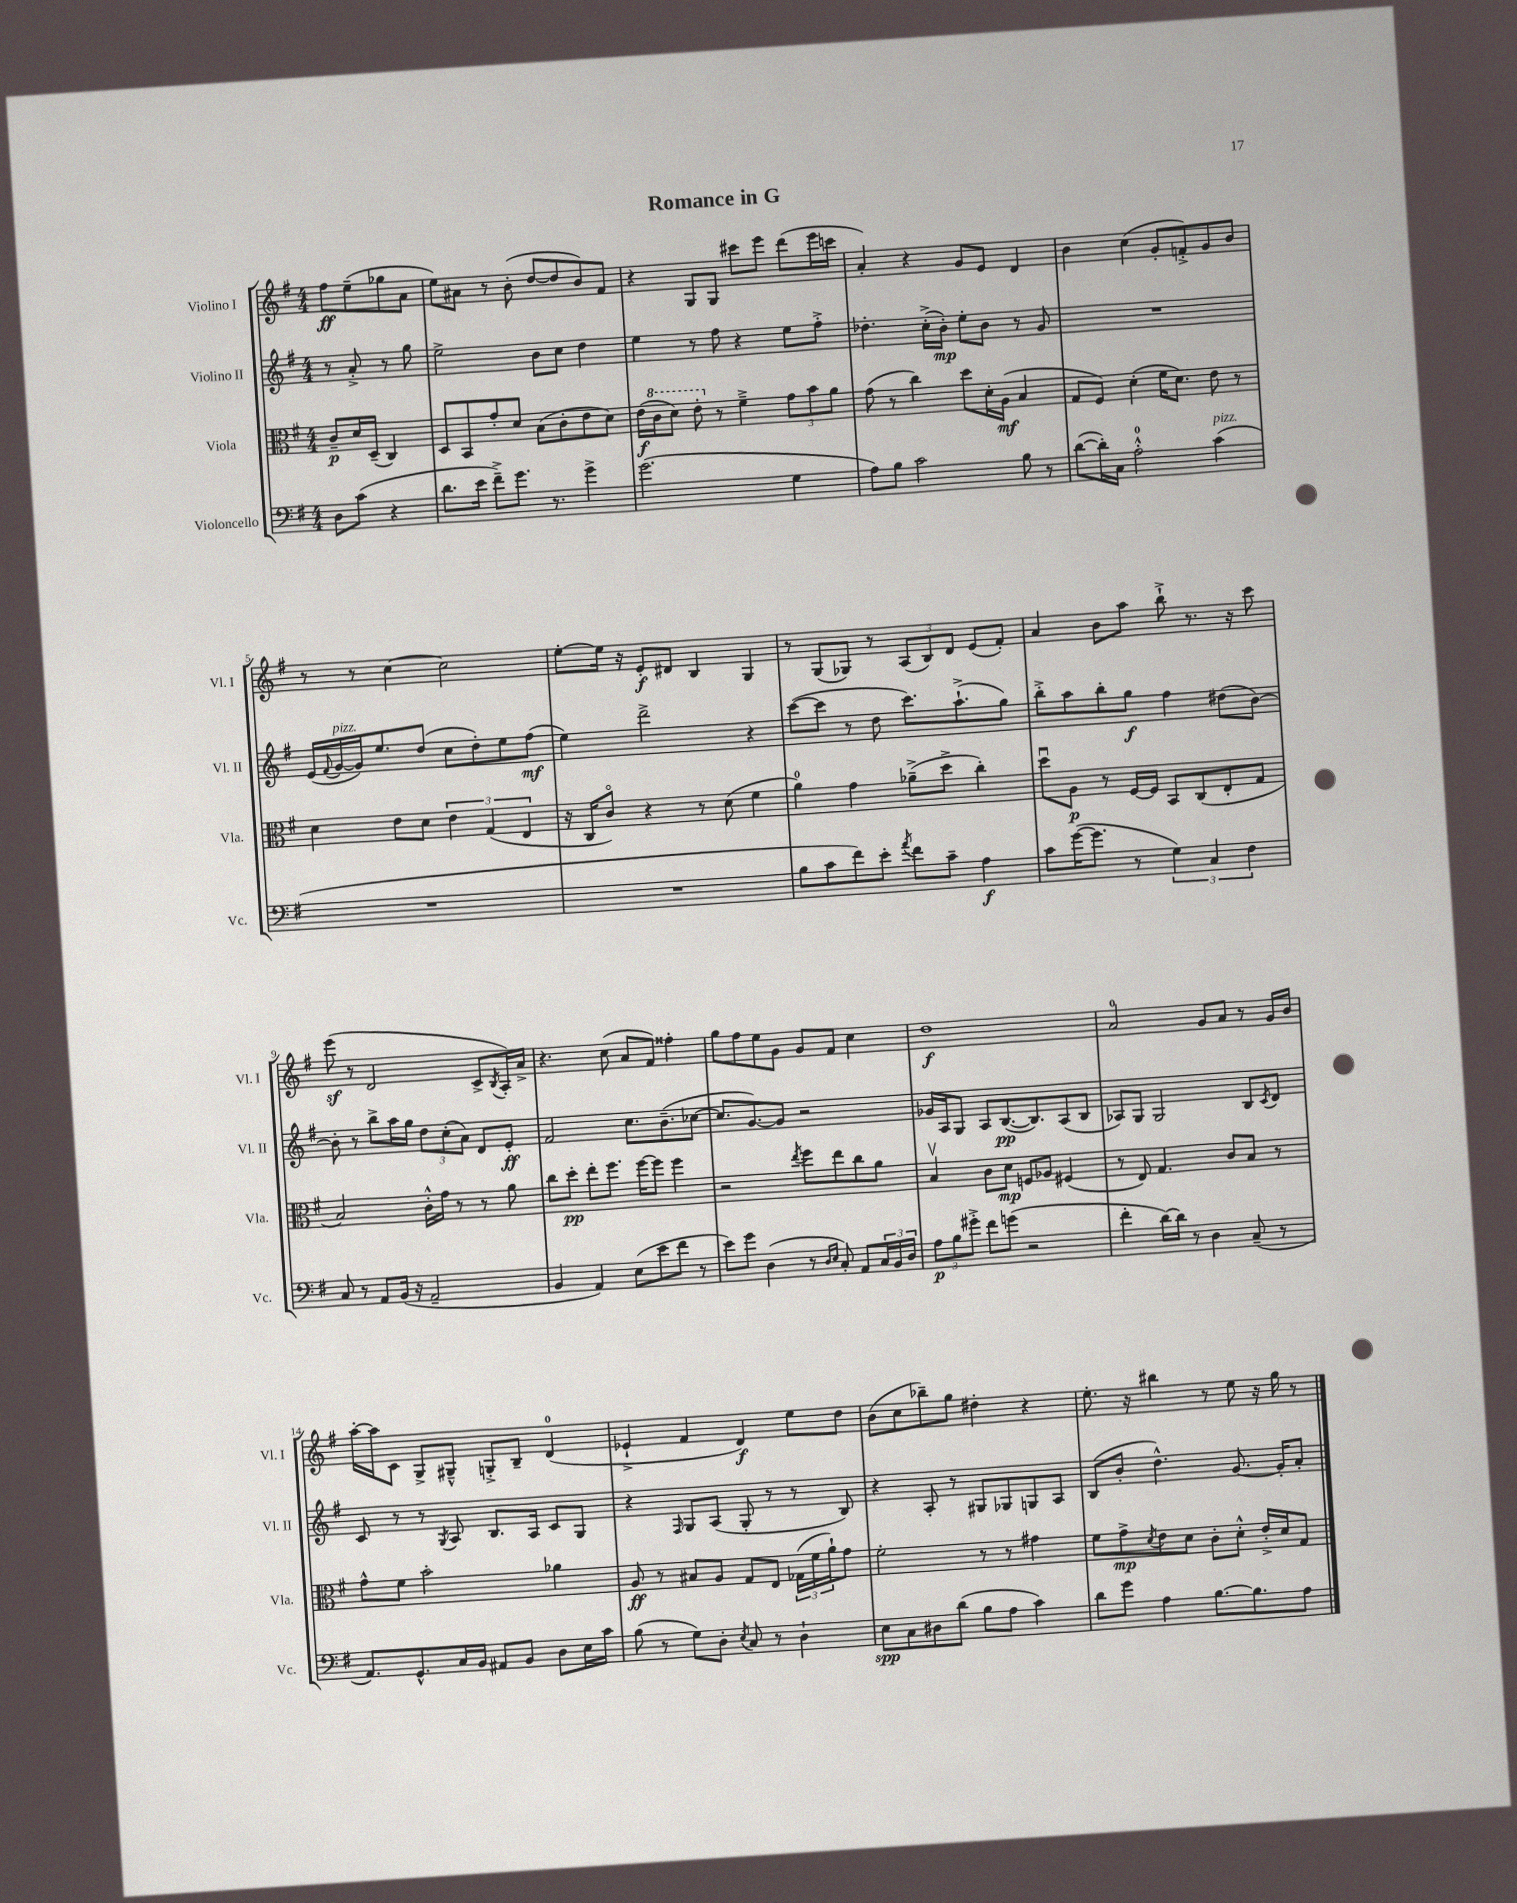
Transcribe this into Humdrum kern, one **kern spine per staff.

**kern	**kern	**kern	**kern
*staff4	*staff3	*staff2	*staff1
*clefF4	*clefC3	*clefG2	*clefG2
*k[f#]	*k[f#]	*k[f#]	*k[f#]
*M4/4	*M4/4	*M4/4	*M4/4
8D	8c~	8r	8ff#
(8c	16d	8a'^	(8ee~
.	(16D~	.	.
4r	4C)	8r	8gg-
.	.	8gg	8a
=	=	=	=
8.d	8D	2ee^	8ee)
.	8BB	.	8a#
16e	.	.	.
8f#~^)	8g'	.	8r
8.g	8d	.	(8b'
.	(8B	8b	[8dd
8.r	.	.	.
.	8c'	8cc	8dd]
4g^	8e	4dd	8b)
.	8d)	.	8f#
=	=	=	=
(2.g	(16e	4ee	4r
.	16cc	.	.
.	8dd)	.	.
.	8ee'	8r	8G
.	8r	8ff#	8G
.	4f#~^	4r	8ccc#
.	.	.	8eee
4G	12g	8ee	(8ddd
.	12b	.	.
.	.	8ff#'^	16eee
.	12a	.	.
.	.	.	16ccc
=	=	=	=
8A)	(8g	4.dd-'	4a')
8B	8r	.	.
2c	4cc)	.	4r
.	.	(16cc'^	.
.	.	16b')	.
.	8dd	8ee'	8g
.	16d'	8b	8e
.	(16A	.	.
8B	4B	8r	4d
8r	.	8g	.
=	=	=	=
([8d	8G	1r	4b
16d'])	8F#)	.	.
16C	.	.	.
2A'^^	(4d'	.	(4cc
.	16f#	.	8g'
.	8.d)	.	.
.	.	.	8f'^)
(4c	8e	.	8g
.	8r	.	8b
=	=	=	=
1r	4d	(16e	8r
.	.	8qqf#	.
.	.	[16g	.
.	.	16g])	8r
.	.	8.ee	.
.	8e	.	[4cc
.	8d	(8dd	.
.	6e	8cc	2cc]
.	.	8dd')	.
.	(6G	.	.
.	.	8ee	.
.	6E	.	.
.	.	(8ff#	.
=	=	=	=
1r	16r	4ee)	[8ee'
.	16C	.	.
.	8co)	.	16ee]
.	.	.	16r
.	4r	2ddd^	8e'
.	.	.	8d#
.	8r	.	4B
.	(8d	.	.
.	4f#	4r	4G
=	=	=	=
8B	4a)	([8ccc	8r
8c	.	8ccc]	(8G
8f#)	4g	8r	8G-)
8e'	.	8dd	8r
8qa	.	.	.
8f#	(8a-~^	8.ccc)	(12A
.	.	.	12B)
8c~	8dd^	.	.
.	.	.	12d
.	.	(8.aa`^	.
4A	4cc')	.	(8e
.	.	8gg)	8f#')
=	=	=	=
8c	8ddu	8bb'^	4a
([16g	8A	8aa	.
8.g]	.	.	.
.	8r	8bb'	8b
8r	[16F#	8gg	8aa
.	16F#]	.	.
6G)	8BB	4ff#	8bb`^
.	(8C	.	8.r
6C	.	.	.
.	8E'	(8dd#	.
.	.	.	16r
6F#	.	.	.
.	8G	[8b)	8ccc
=	=	=	=
8C	2B)	8b']	(8eee
8r	.	8r	8r
8AA	.	8bb^	2d
(16BB	.	16aa	.
16r	.	16gg	.
2AA~	16c'^^	12dd	.
.	16g	.	.
.	.	(12cc'	.
.	8r	.	.
.	.	12a)	.
.	8r	8d	8c^
.	.	.	8qB
.	8a	8e'	16A')
.	.	.	16a^
=	=	=	=
4BB	8cc	2f#	4.r
.	8dd'	.	.
4AA)	8ee'	.	.
.	8.ff#	.	(8cc
(8E	.	8.cc	8a
.	[16ff#	.	.
8e	8ff#]	.	8f#)
.	.	(8.b~	.
8f#	4ff#	.	4ff##'
8r	.	[8cc-	.
=	=	=	=
8e)	2r	8.cc-]	8gg
8g	.	.	8ff#
.	.	[8.g)	.
(4D	.	.	8ee
.	.	8g]	8g
.	8qee	.	.
8r	8ff#	2r	8g
16qqD	.	.	.
16qqE	.	.	.
8C')	8ee	.	8f#
8AA	8cc	.	4cc
24C	8a	.	.
24BB	.	.	.
24D	.	.	.
=	=	=	=
12A	4Bv	16g-	1dd
.	.	16A	.
12B	.	.	.
.	.	8G	.
12g#'^	.	.	.
8f#	8c	8A	.
(8g	8d	([8.B	.
2r	8F	.	.
.	.	8.B])	.
.	8A-	.	.
.	(4F#	(8A	.
.	.	8B	.
=	=	=	=
4f#'	8r	8A-)	2a
.	8E)	8G	.
[16d)	4.G	2G	.
16d]	.	.	.
8r	.	.	.
4D	.	.	8g
.	8c	.	8a
(8C~	8B	8B	8r
.	.	8qc	.
8r	8r	8d	16g
.	.	.	16b
=	=	=	=
8.AA)	8g^^	8c	[16aa'
.	.	.	16aa]
.	8f#	8r	8c
8.GG^^	.	.	.
.	2b'	8r	8G^
.	.	8qG	.
16C	.	8A	8G#~^^
16BB	.	.	.
8AA#	.	8.B	8G'^
8BB	.	.	8B~
.	.	16A	.
8D	4a-	8c	(4d
16E	.	8G	.
16c	.	.	.
=	=	=	=
(8B	8A	4r	4e-`^
8r	8r	.	.
.	.	16qqF#	.
8G)	8B#	8G	4f#
8D'	8A	(8A	.
8qE	.	.	.
8C	8G	8G'	4d)
8r	8E	8r	.
4D`	(24G-	8r	8ee
.	24f#	.	.
.	24a`)	.	.
.	8g	8B)	8dd
=	=	=	=
8E	2f#'	4r	(8b
8C	.	.	8cc
8D#	.	8A'	8bb-~)
(8d	.	8r	8gg
8B	8r	8G#	4dd#'
8A	8r	8G-	.
4c)	4g#	8G	4r
.	.	8A	.
=	=	=	=
8d	8f#	(8B	8.ee'
8g	8g^	8b'	.
.	.	.	16r
.	8qd	.	.
4A	8e	4.dd^^)	4bb#
.	8d	.	.
[8.B	8c'	.	8r
.	8d'^^	[8.g	8ee
8.B]	.	.	.
.	16e'^	.	16r
.	16d	16g']	16gg
8A	8G	8a'	8r
==	==	==	==
*-	*-	*-	*-
